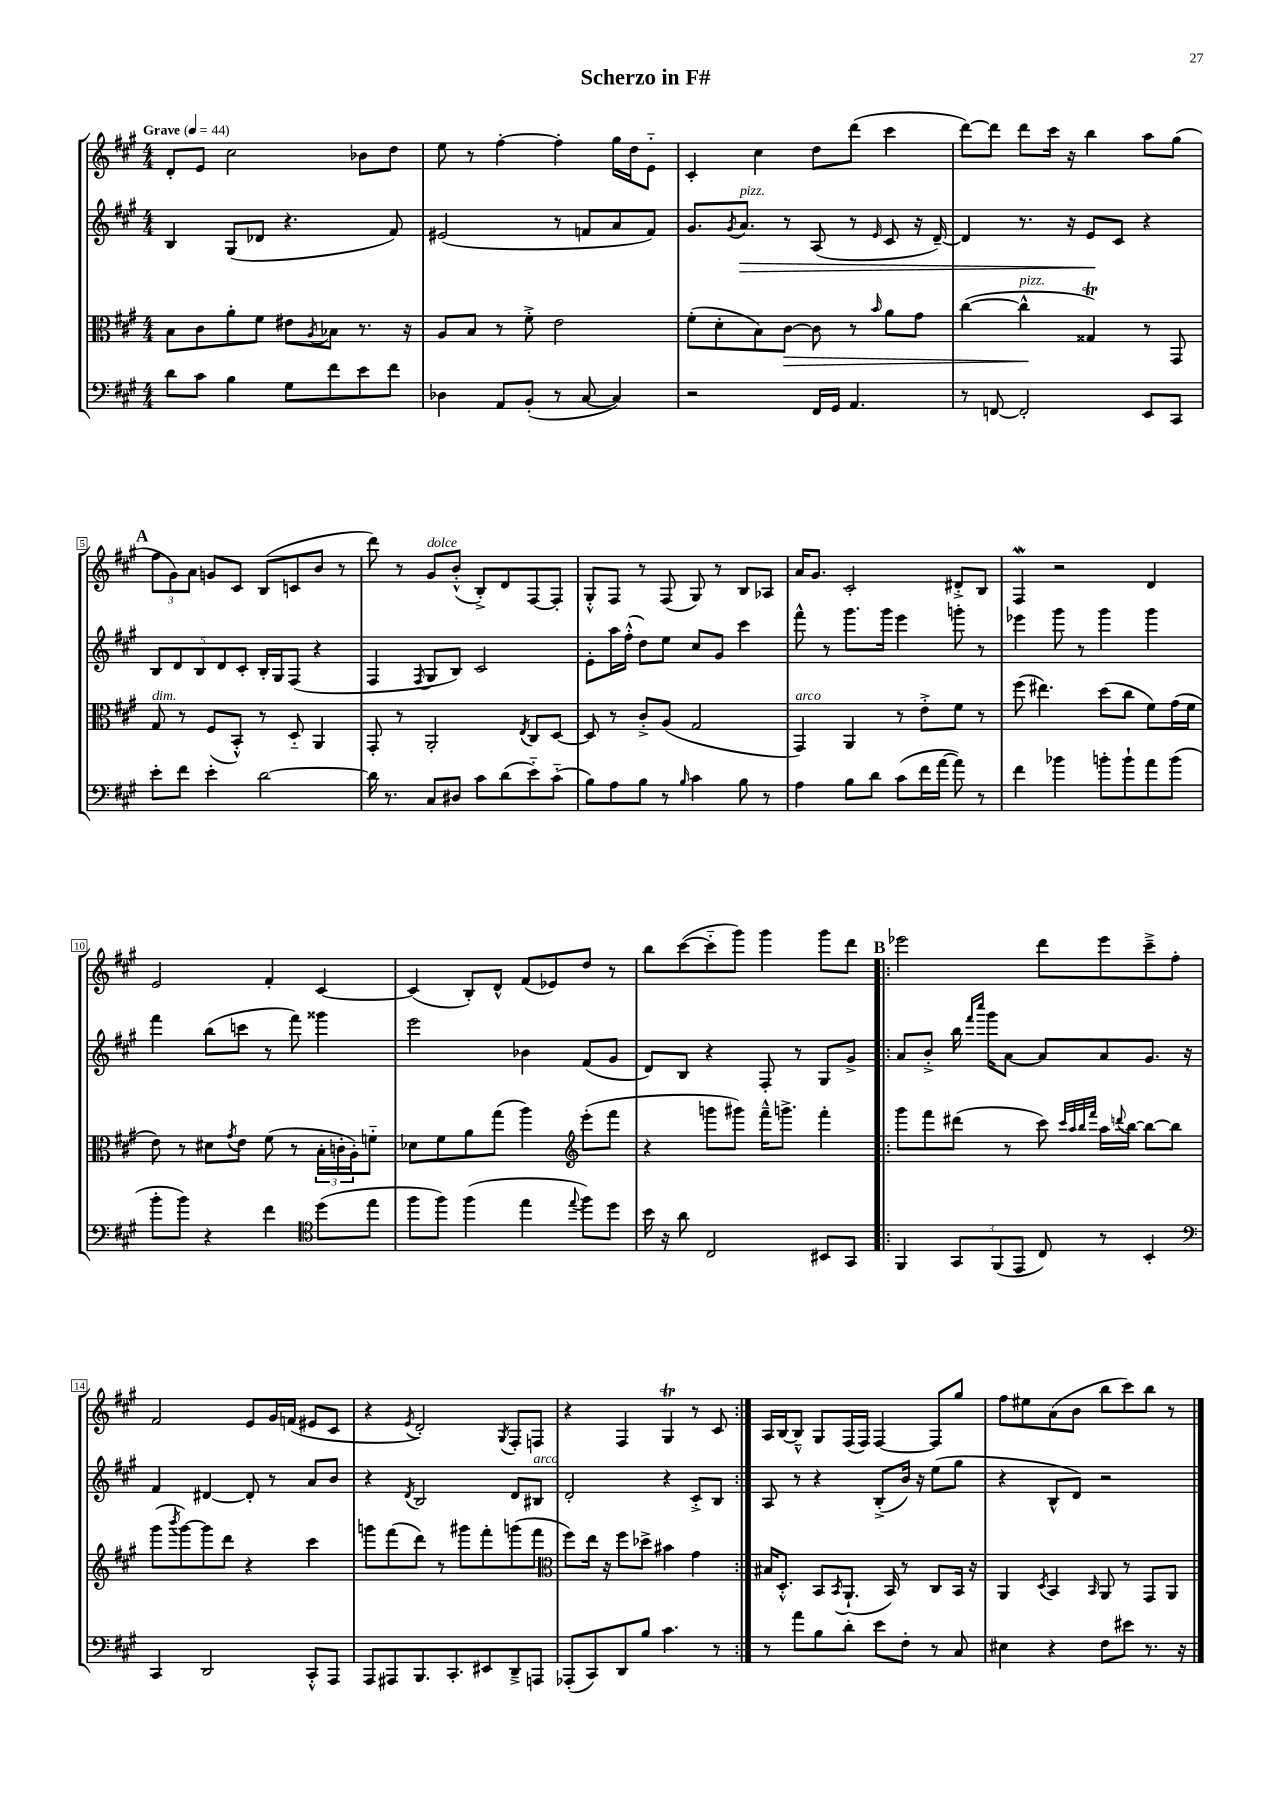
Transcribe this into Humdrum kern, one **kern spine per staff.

**kern	**kern	**dynam	**kern	**dynam	**kern
*part4	*part3	*part3	*part2	*part2	*part1
*staff4	*staff3	*staff3	*staff2	*staff2	*staff1
*clefF4	*clefC3	*	*clefG2	*	*clefG2
*k[f#c#g#]	*k[f#c#g#]	*	*k[f#c#g#]	*	*k[f#c#g#]
*M4/4	*M4/4	*	*M4/4	*	*M4/4
*MM44	*MM44	*	*MM44	*	*MM44
=1	=1	=1	=1	=1	=1
!	!	!	!	!	!LO:TX:a:B:t=Grave
8d\L	8B\L	.	4B/	.	8d'/L
8c#\J	8c#\	.	.	.	8e/J
4B\	8a'\	.	(8G#/L	.	2cc#\
.	8f#\J	.	8d-X/J	.	.
8G#\L	8e#X\L	.	4.r	.	.
.	8qA/	.	.	.	.
8f#\	8B-X\J	.	.	.	.
8e\	8.r	.	.	.	8b-X\L
8f#\J	.	.	8f#/)	.	8dd\J
.	16r	.	.	.	.
=2	=2	=2	=2	=2	=2
4D-X\	8A/L	.	(2e#X/	.	8ee\
.	8B/J	.	.	.	8r
8AA/L	8r	.	.	.	[4ff#'\
(8BB'/J	8f#'^\	.	.	.	.
8r	2e\	.	8r	.	4ff#'\]
[8C#/	.	.	8fn/L	.	.
4C#/])	.	.	8a/	.	16gg#\LL
.	.	.	.	.	16dd\J
.	.	.	8f/J)	.	8e\J
=3	=3	=3	=3	=3	=3
2r	(8f#'\L	.	8.g#/L	.	4c#'/
.	8d'\	.	.	.	.
.	.	.	8qg#/	.	.
!	!	!	!LO:TX:a:i:t=pizz.	!	!
!	!	!	!	!LO:HP:b	!
.	.	.	8.a/J	>	.
.	8B\)	.	.	.	4cc#\
!	!	!LO:HP:b	!	!	!
.	[8c#\J	>	8r	.	.
16FF#/LL	8c#\]	.	(8A/	.	8dd\L
16GG#/JJ	.	.	.	.	.
4.AA/	8r	.	8r	.	(8ddd\J
.	16qqb/	.	16qqe/	.	.
.	8a\L	.	8c#/	.	4ccc#\
.	8g#\J	.	16r	.	.
.	.	.	[16d~/)	.	.
=4	=4	=4	=4	=4	=4
8r	([4cc#\	.	4d/]	.	[8ddd\L)
[8FFn/	.	.	.	.	8ddd\J]
!	!LO:TX:a:i:t=pizz.	!	!	!	!
2FF'/]	4cc#^^\]	.	8.r	.	8ddd\L
.	.	.	.	.	16ccc#\Jk
.	.	.	16r	.	16r
.	4G##Xt/)	]	8e/L	.	4bb\
.	.	.	8c#/J	]	.
8EE/L	8r	.	4r	.	8aa\L
8CC#/J	8GG#/	.	.	.	(8gg#\J
!!LO:LB:g=z
!!LO:REH:place=s1:t=A
=5	=5	=5	=5	=5	=5
!	!LO:TX:a:i:t=dim.	!	!	!	!
8e'\L	8G#/	.	10B/L	.	12ff#\L
.	.	.	.	.	12g#\)
.	.	.	10d/	.	.
8f#\J	8r	.	.	.	.
.	.	.	.	.	12a\J
.	.	.	10B/	.	.
4e'\	(8F#/L	.	.	.	8gn/L
.	.	.	10d/	.	.
.	8BB'^^/J)	.	.	.	8c#/J
.	.	.	10c#'/J	.	.
[2d\	8r	.	16B'/LL	.	(8B/L
.	.	.	16G#/J	.	.
.	8D/	.	(8F#/J	.	8cn/
.	4AA/	.	4r	.	8b/J
.	.	.	.	.	8r
=6	=6	=6	=6	=6	=6
16d\]	8GG#'/	.	4F#/	.	8ddd\)
8.r	.	.	.	.	.
.	8r	.	.	.	8r
.	.	.	8qF#/	.	.
!	!	!	!	!	!LO:TX:a:i:t=dolce
8C#/L	2AA'/	.	8G#/L	.	8g#/L
8D#X/J	.	.	8B/J)	.	(8b'^^/J
8c#\L	.	.	2c#/	.	8B'^/L)
(8d\	.	.	.	.	8d/
.	8qE/	.	.	.	.
8e\)	8C#/L	.	.	.	[8F#/
(8c#\J	[8D/J	.	.	.	8F#'/J]
=7	=7	=7	=7	=7	=7
8B\L)	8D/]	.	8e'\L	.	8G#'^^/L
8A\	8r	.	16aa\L	.	8F#/J
.	.	.	(16ff#'^^\JJ	.	.
8B\J	8c#'^/L	.	8dd\L)	.	8r
8r	(8A/J	.	8ee\J	.	(8F#/
16qqB/	.	.	.	.	.
4c#\	2G#/	.	8cc#/L	.	8G#/)
.	.	.	8g#/J	.	8r
8B\	.	.	4ccc#\	.	8B/L
8r	.	.	.	.	8A-X/J
=8	=8	=8	=8	=8	=8
!	!LO:TX:a:i:t=arco	!	!	!	!
4A\	4GG#/)	.	8fff#^^\	.	16a/KL
.	.	.	.	.	8.g#/J
.	.	.	8r	.	.
8B\L	4AA/	.	8.ggg#\L	.	2c#'/
8d\J	.	.	.	.	.
.	.	.	16ggg#\Jk	.	.
(8c#\L	8r	.	4eee\	.	.
16f#\L	8e'^\L	.	.	.	.
[16a\JJ	.	.	.	.	.
8a\])	8f#\J	.	8gggn'\	.	8d#X'^/L
8r	8r	.	8r	.	8B/J
=9	=9	=9	=9	=9	=9
4f#\	(8ff#\	.	4eee-X\	.	4F#W/
.	4.ee#X\)	.	.	.	.
4b-X\	.	.	8ggg#\	.	2r
.	.	.	8r	.	.
8bn'\L	(8dd\L	.	4ggg#\	.	.
8b`\	8cc#\J	.	.	.	.
8a\	8f#\L)	.	4ggg#\	.	4d/
(8b\J	(16g#\L	.	.	.	.
.	16f#\JJ	.	.	.	.
!!LO:LB:g=z
=10	=10	=10	=10	=10	=10
8b'\L	8e\)	.	4fff#\	.	2e/
8b\J)	8r	.	.	.	.
4r	8d#X\L	.	(8bb\L	.	.
.	8qg#/	.	.	.	.
.	8e\J	.	8cccn\J	.	.
4f#\	(8f#\	.	8r	.	4f#'/
.	8r	.	8fff#\)	.	.
*clefC4	*	*	*	*	*
(8dd\L	24B'\LL	.	4ggg##X\	.	[4c#/
.	24cn'\	.	.	.	.
.	24A'\J)	.	.	.	.
8ee\J	8fn\J	.	.	.	.
=11	=11	=11	=11	=11	=11
8ff#\L	8d-X\L	.	2eee\	.	(4c#/]
8ff#\J)	8f#\	.	.	.	.
(4ff#\	8a\	.	.	.	8B'/L)
.	(8gg#\J	.	.	.	8d^^/J
4ee\	4aa\)	.	4b-X\	.	(8f#/L
.	.	.	.	.	8e-X/)
8qqee/	.	.	.	.	.
*	*clefG2	*	*	*	*
8ff#\L)	(8eee'\L	.	(8f#/L	.	8dd/J
8dd\J	8fff#\J	.	8g#/J	.	8r
=12	=12	=12	=12	=12	=12
16b\	4r	.	8d/L)	.	8bb\L
16r	.	.	.	.	.
8a\	.	.	8B/J	.	([8ccc#\
2C#/	8gggn\L	.	4r	.	8ccc#\]
.	8ggg#X\J)	.	.	.	8ggg#\J)
.	16fff#~^^\KL	.	8F#'/	.	4ggg#\
.	8.gggn^\J	.	.	.	.
.	.	.	8r	.	.
8BB#X/L	4fff#'\	.	8G#/L	.	8ggg#\L
8GG#/J	.	.	8g#^/J	.	8ddd\J
!!LO:REH:place=s1:t=B
=13!|:	=13!|:	=13!|:	=13!|:	=13!|:	=13!|:
4FF#/	8ggg#\L	.	8a/L	.	2eee-X\
.	8fff#\	.	8b'^/J	.	.
12GG#/L	(8ddd#X\J	.	16bb\	.	.
.	.	.	16qqfff#/LL	.	.
.	.	.	16qqcccc#/JJ	.	.
.	.	.	16ggg#\KL	.	.
(12FF#/	.	.	.	.	.
.	8r	.	[8a\J	.	.
12EE/J	.	.	.	.	.
8C#/)	8ccc#\)	.	8a/L]	.	8ddd\L
.	32qqccc#/LLL	.	.	.	.
.	32qqaa/	.	.	.	.
.	32qqbb/	.	.	.	.
.	32qqfff#/JJJ	.	.	.	.
8r	16aa\LL	.	8a/	.	8eee-\
.	8qqdddn/	.	.	.	.
.	[16bb\JJ	.	.	.	.
4BB'/	8bb\L_	.	8.g#/J	.	8ccc#~^\
.	8bb\J]	.	.	.	8ff#'\J
.	.	.	16r	.	.
!!LO:LB:g=z
=14	=14	=14	=14	=14	=14
*clefF4	*	*	*	*	*
4CC#/	(8ggg#\L	.	4f#/	.	2f#/
.	8qbbb/	.	.	.	.
.	[8ggg#\)	.	.	.	.
2DD/	8ggg#\]	.	[4d#X/	.	.
.	8ddd\J	.	.	.	.
.	4r	.	8d#'/]	.	8e/L
.	.	.	8r	.	16g#/L
.	.	.	.	.	(16fn/JJ
8CC#'^^/L	4ccc#\	.	8a/L	.	8e#X/L
8AAA/J	.	.	8b/J	.	8c#/J
=15	=15	=15	=15	=15	=15
8AAA/L	8gggn\L	.	4r	.	4r
8AAA#X/	(8fff#\	.	.	.	.
.	.	.	8qd/	.	8qe/
8.BBB/	8ddd\J)	.	2B/	.	2d'/)
.	8r	.	.	.	.
8.CC#'/	.	.	.	.	.
.	8ggg#X\L	.	.	.	.
8EE#X/	8fff#'\	.	.	.	.
.	.	.	.	.	8qG#/
8DD~^/	(8gggn\	.	8d/L	.	8F#'/L
!	!	!	!LO:TX:a:i:t=arco	!	!
8AAAn/J	8fff#\J	.	8B#X/J	.	8Fn/J
=16	=16	=16	=16	=16	=16
*	*clefC3	*	*	*	*
(8AAA-X'/L	8ff#\L)	.	2d'/	.	4r
8CC#/)	16ee\Jk	.	.	.	.
.	16r	.	.	.	.
8DD/	8ff#\L	.	.	.	4F#/
8B/J	8dd-X^\J	.	.	.	.
4.c#\	4b#X\	.	4r	.	4G#t/
.	4g#\	.	8c#'^/L	.	8r
8r	.	.	8B/J	.	8c#/
=17:|!	=17:|!	=17:|!	=17:|!	=17:|!	=17:|!
8r	16B#X/KL	.	8A/	.	16A/LL
.	8.D'^^/J	.	.	.	[16B/J
8a\L	.	.	8r	.	8B~^^/J]
8B\	8BB/L	.	4r	.	8G#/L
.	8qBB/	.	.	.	.
8d'\J	(8.AA`/J	.	.	.	(16F#/L
.	.	.	.	.	16F#/JJ)
8e\L	.	.	(8B'^/L	.	[4F#/
.	16BB/)	.	.	.	.
8F#'\J	8r	.	16b/Jk)	.	.
.	.	.	16r	.	.
8r	8C#/L	.	(8ee\L	.	8F#/L]
8C#/	16BB/Jk	.	8gg#\J	.	8gg#/J
.	16r	.	.	.	.
=18	=18	=18	=18	=18	=18
4E#X\	4AA/	.	4r	.	8ff#\L
.	.	.	.	.	8ee#X\
.	8qD/	.	.	.	.
4r	4BB/	.	8B^^/L	.	(8a\
.	.	.	8d/J)	.	8b\J
.	16qqBB/	.	.	.	.
8F#\L	8AA/	.	2r	.	8bb\L
8e#X\J	8r	.	.	.	8ccc#\)
8.r	8GG#/L	.	.	.	8bb\J
.	8AA/J	.	.	.	8r
16r	.	.	.	.	.
==	==	==	==	==	==
*-	*-	*-	*-	*-	*-
